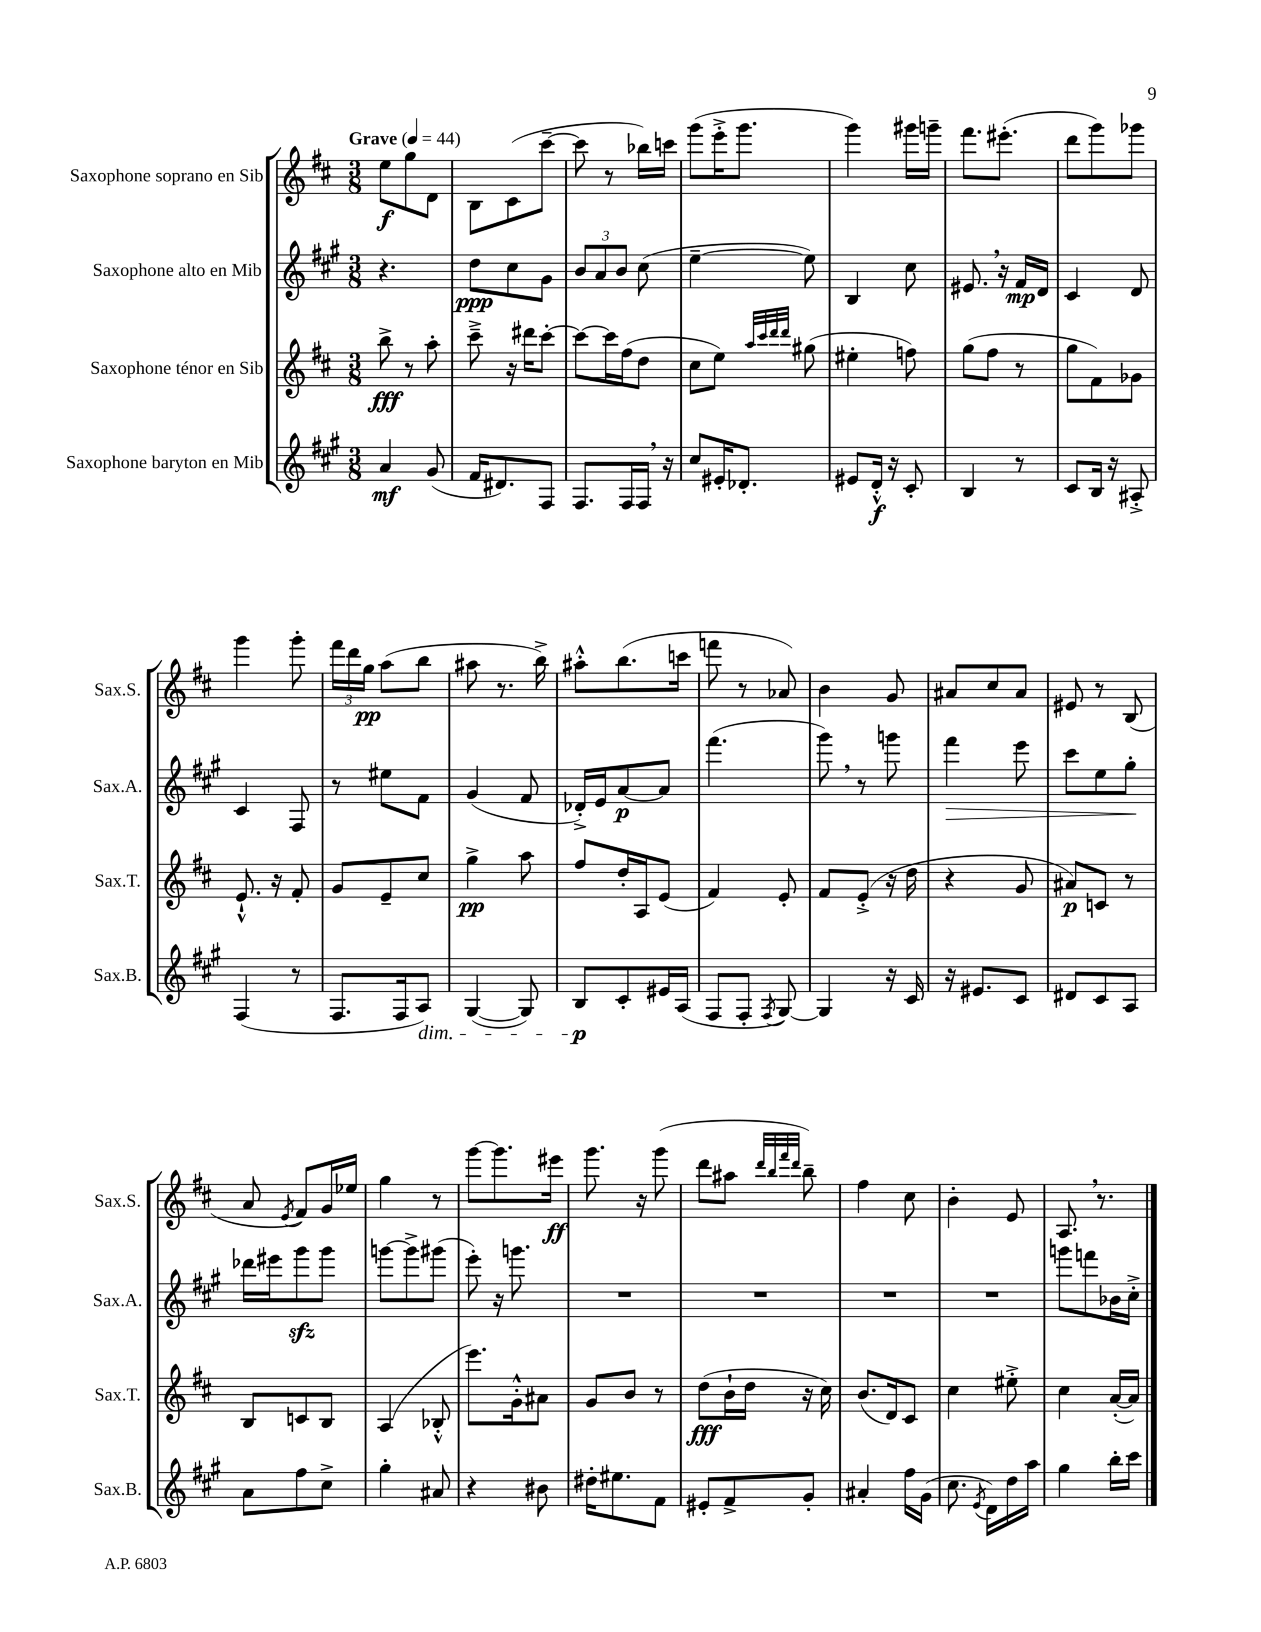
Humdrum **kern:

**kern	**dynam	**kern	**dynam	**kern	**dynam	**kern	**dynam
*part4	*part4	*part3	*part3	*part2	*part2	*part1	*part1
*staff4	*staff4	*staff3	*staff3	*staff2	*staff2	*staff1	*staff1
*I"Saxophone baryton en Mib	*	*I"Saxophone ténor en Sib	*	*I"Saxophone alto en Mib	*	*I"Saxophone soprano en Sib	*
*I'Sax.B.	*	*I'Sax.T.	*	*I'Sax.A.	*	*I'Sax.S.	*
*clefG2	*	*clefG2	*	*clefG2	*	*clefG2	*
*k[f#c#g#]	*	*k[f#c#]	*	*k[f#c#g#]	*	*k[f#c#]	*
*M3/8	*	*M3/8	*	*M3/8	*	*M3/8	*
*MM44	*	*MM44	*	*MM44	*	*MM44	*
=1	=1	=1	=1	=1	=1	=1	=1
!	!	!	!	!	!	!LO:TX:a:B:t=Grave	!
4a/	mf	8bb^\	fff	4.r	.	8ee\L	f
.	.	8r	.	.	.	8gg\	.
(8g#/	.	8aa'\	.	.	.	8d\J	.
=2	=2	=2	=2	=2	=2	=2	=2
16f#/KL	.	8ccc#~^\	.	8dd\L	ppp	8B\L	.
8.d#X/)	.	.	.	.	.	.	.
.	.	16r	.	8cc#\	.	(8c#\	.
.	.	16ddd#X\KL	.	.	.	.	.
8F#/J	.	[8ccc#'\J	.	8g#\J	.	[8ccc#~\J	.
=3	=3	=3	=3	=3	=3	=3	=3
8.F#/L	.	8ccc#\L_	.	12b/L	.	8ccc#\]	.
.	.	.	.	12a/	.	.	.
.	.	16ccc#\L]	.	.	.	8r	.
.	.	.	.	12b/J	.	.	.
16F#/L	.	(16ff#\J	.	.	.	.	.
16F#,/JJ	.	8dd\J	.	(8cc#\	.	16bb-X\LL)	.
16r	.	.	.	.	.	16cccn\JJ	.
=4	=4	=4	=4	=4	=4	=4	=4
8cc#/L	.	8cc#\L	.	[4ee~\	.	(8ggg\L	.
16e#X'/K	.	8ee\J)	.	.	.	16eee'^\K	.
8.d-X'/J	.	.	.	.	.	8.ggg\J	.
.	.	32qqaa/LLL	.	.	.	.	.
.	.	32qqccc#/	.	.	.	.	.
.	.	32qqddd/	.	.	.	.	.
.	.	32qqddd/JJJ	.	.	.	.	.
.	.	(8gg#X\	.	8ee\])	.	.	.
=5	=5	=5	=5	=5	=5	=5	=5
8e#X/L	.	4ee#X'\	.	4B/	.	4ggg\)	.
16d'^^/Jk	f	.	.	.	.	.	.
16r	.	.	.	.	.	.	.
8c#'/	.	8ffn\)	.	8cc#\	.	16ggg#X\LL	.
.	.	.	.	.	.	16gggn~\JJ	.
=6	=6	=6	=6	=6	=6	=6	=6
4B/	.	(8gg\L	.	8.e#X,/	.	8.fff#\L	.
.	.	8ff#\J	.	.	.	.	.
.	.	.	.	16r	.	(8.eee#X'\J	.
8r	.	8r	.	16f#/LL	mp	.	.
.	.	.	.	16d/JJ	.	.	.
=7	=7	=7	=7	=7	=7	=7	=7
8c#/L	.	8gg\L	.	4c#/	.	8ddd\L	.
16B/Jk	.	8f#\)	.	.	.	8ggg\)	.
16r	.	.	.	.	.	.	.
8A#X'^/	.	8g-X\J	.	8d/	.	8ggg-X\J	.
!!LO:LB:g=z
=8	=8	=8	=8	=8	=8	=8	=8
(4F#/	.	8.e`^^/	.	4c#/	.	4ggg\	.
.	.	16r	.	.	.	.	.
8r	.	8f#'/	.	8F#/	.	8ggg'\	.
=9	=9	=9	=9	=9	=9	=9	=9
8.F#/L	.	8g/L	.	8r	.	24fff#\LL	.
.	.	.	.	.	.	24ddd\	.
.	.	.	.	.	.	24gg\JJ	pp
.	.	8e~/	.	8ee#X\L	.	(8aa\L	.
16F#/k	.	.	.	.	.	.	.
!LO:TX:b:i:t=dim.	!	!	!	!	!	!	!
8A/J)	.	8cc#/J	.	8f#\J	.	8bb\J	.
=10	=10	=10	=10	=10	=10	=10	=10
([4G#/	.	4gg^\	pp	(4g#/	.	8aa#X\	.
.	.	.	.	.	.	8.r	.
8G#/])	.	8aa\	.	8f#/	.	.	.
.	.	.	.	.	.	16bb^\)	.
=11	=11	=11	=11	=11	=11	=11	=11
8B/L	p	8ff#/L	.	16d-X'^/LL)	.	8aa#X'^^\L	.
.	.	.	.	16e/J	.	.	.
8c#'/	.	16dd'/L	.	[8a/	p	(8.bb\	.
.	.	16A/J	.	.	.	.	.
16e#X/L	.	(8e/J	.	8a/J]	.	.	.
(16A/JJ	.	.	.	.	.	16cccn\Jk	.
=12	=12	=12	=12	=12	=12	=12	=12
8F#/L	.	4f#/)	.	(4.fff#\	.	8fffn\	.
8F#'/J	.	.	.	.	.	8r	.
8qF#/	.	.	.	.	.	.	.
[8G#/)	.	8e'/	.	.	.	8a-X/)	.
=13	=13	=13	=13	=13	=13	=13	=13
4G#/]	.	8f#/L	.	8ggg#,\)	.	4b\	.
.	.	(8e'^/J	.	8r	.	.	.
16r	.	16r	.	8gggn\	.	8g/	.
16c#/	.	16dd\	.	.	.	.	.
=14	=14	=14	=14	=14	=14	=14	=14
!	!	!	!	!	!LO:HP:b	!	!
16r	.	4r	.	4fff#\	>	8a#X/L	.
8.e#X/L	.	.	.	.	.	.	.
.	.	.	.	.	.	8cc#/	.
8c#/J	.	8g/	.	8eee\	.	8a#/J	.
=15	=15	=15	=15	=15	=15	=15	=15
8d#X/L	.	8a#X/L)	p	8ccc#\L	.	8e#X/	.
8c#/	.	8cn/J	.	8ee\	.	8r	.
8A/J	.	8r	.	8gg#'\J	.	(8B/	.
.	.	.	.	.	]	.	.
!!LO:LB:g=z
=16	=16	=16	=16	=16	=16	=16	=16
8a\L	.	8B/L	.	16ddd-X\LL	.	8a/	.
.	.	.	.	16eee#X\J	.	.	.
.	.	.	.	.	.	8qe/	.
8ff#\	.	8cn/	.	8ggg#zz\	.	8f#/L)	.
8cc#^\J	.	8B/J	.	8ggg#\J	.	16g/L	.
.	.	.	.	.	.	16ee-X/JJ	.
=17	=17	=17	=17	=17	=17	=17	=17
4gg#'\	.	(4A/	.	[8gggn\L	.	4gg\	.
.	.	.	.	8ggg^\]	.	.	.
8a#X/	.	8B-X'^^/	.	(8ggg#X\J	.	8r	.
=18	=18	=18	=18	=18	=18	=18	=18
4r	.	8.eee\L)	.	8eee'\)	.	[8ggg\L	.
.	.	.	.	16r	.	8.ggg\]	.
.	.	16g'^^\k	.	8.gggn\	.	.	.
8b#X\	.	8a#X\J	.	.	.	.	.
.	.	.	.	.	.	16eee#X\Jk	ff
=19	=19	=19	=19	=19	=19	=19	=19
16dd#X'\KL	.	8g/L	.	4.r	.	8.ggg\	.
8.ee#X\	.	.	.	.	.	.	.
.	.	8b/J	.	.	.	.	.
.	.	.	.	.	.	16r	.
8f#\J	.	8r	.	.	.	(8ggg\	.
=20	=20	=20	=20	=20	=20	=20	=20
8e#X'/L	.	(8dd\L	fff	4.r	.	8ddd\L	.
8f#^/	.	16b`\L	.	.	.	8aa#X\J	.
.	.	16dd\JJ	.	.	.	.	.
.	.	.	.	.	.	32qqddd/LLL	.
.	.	.	.	.	.	32qqbb/	.
.	.	.	.	.	.	32qqfff#/	.
.	.	.	.	.	.	32qqddd/JJJ	.
8g#'/J	.	16r	.	.	.	8bb~\)	.
.	.	16cc#\)	.	.	.	.	.
=21	=21	=21	=21	=21	=21	=21	=21
4a#X'/	.	(8.b/L	.	4.r	.	4ff#\	.
.	.	16d/k)	.	.	.	.	.
16ff#\LL	.	8c#/J	.	.	.	8cc#\	.
(16g#\JJ	.	.	.	.	.	.	.
=22	=22	=22	=22	=22	=22	=22	=22
8.cc#\	.	4cc#\	.	4.r	.	4b'\	.
8qe/	.	.	.	.	.	.	.
16d\LL)	.	.	.	.	.	.	.
16dd\	.	8ee#X'^\	.	.	.	8e/	.
16aa\JJ	.	.	.	.	.	.	.
=23	=23	=23	=23	=23	=23	=23	=23
4gg#\	.	4cc#\	.	8gggn\L	.	8.A,/	.
.	.	.	.	8fffn\	.	.	.
.	.	.	.	.	.	8.r	.
16bb'\LL	.	([16a'/LL	.	16b-X\L	.	.	.
16ccc#\JJ	.	16a/JJ])	.	16cc#'^\JJ	.	.	.
==	==	==	==	==	==	==	==
*-	*-	*-	*-	*-	*-	*-	*-
